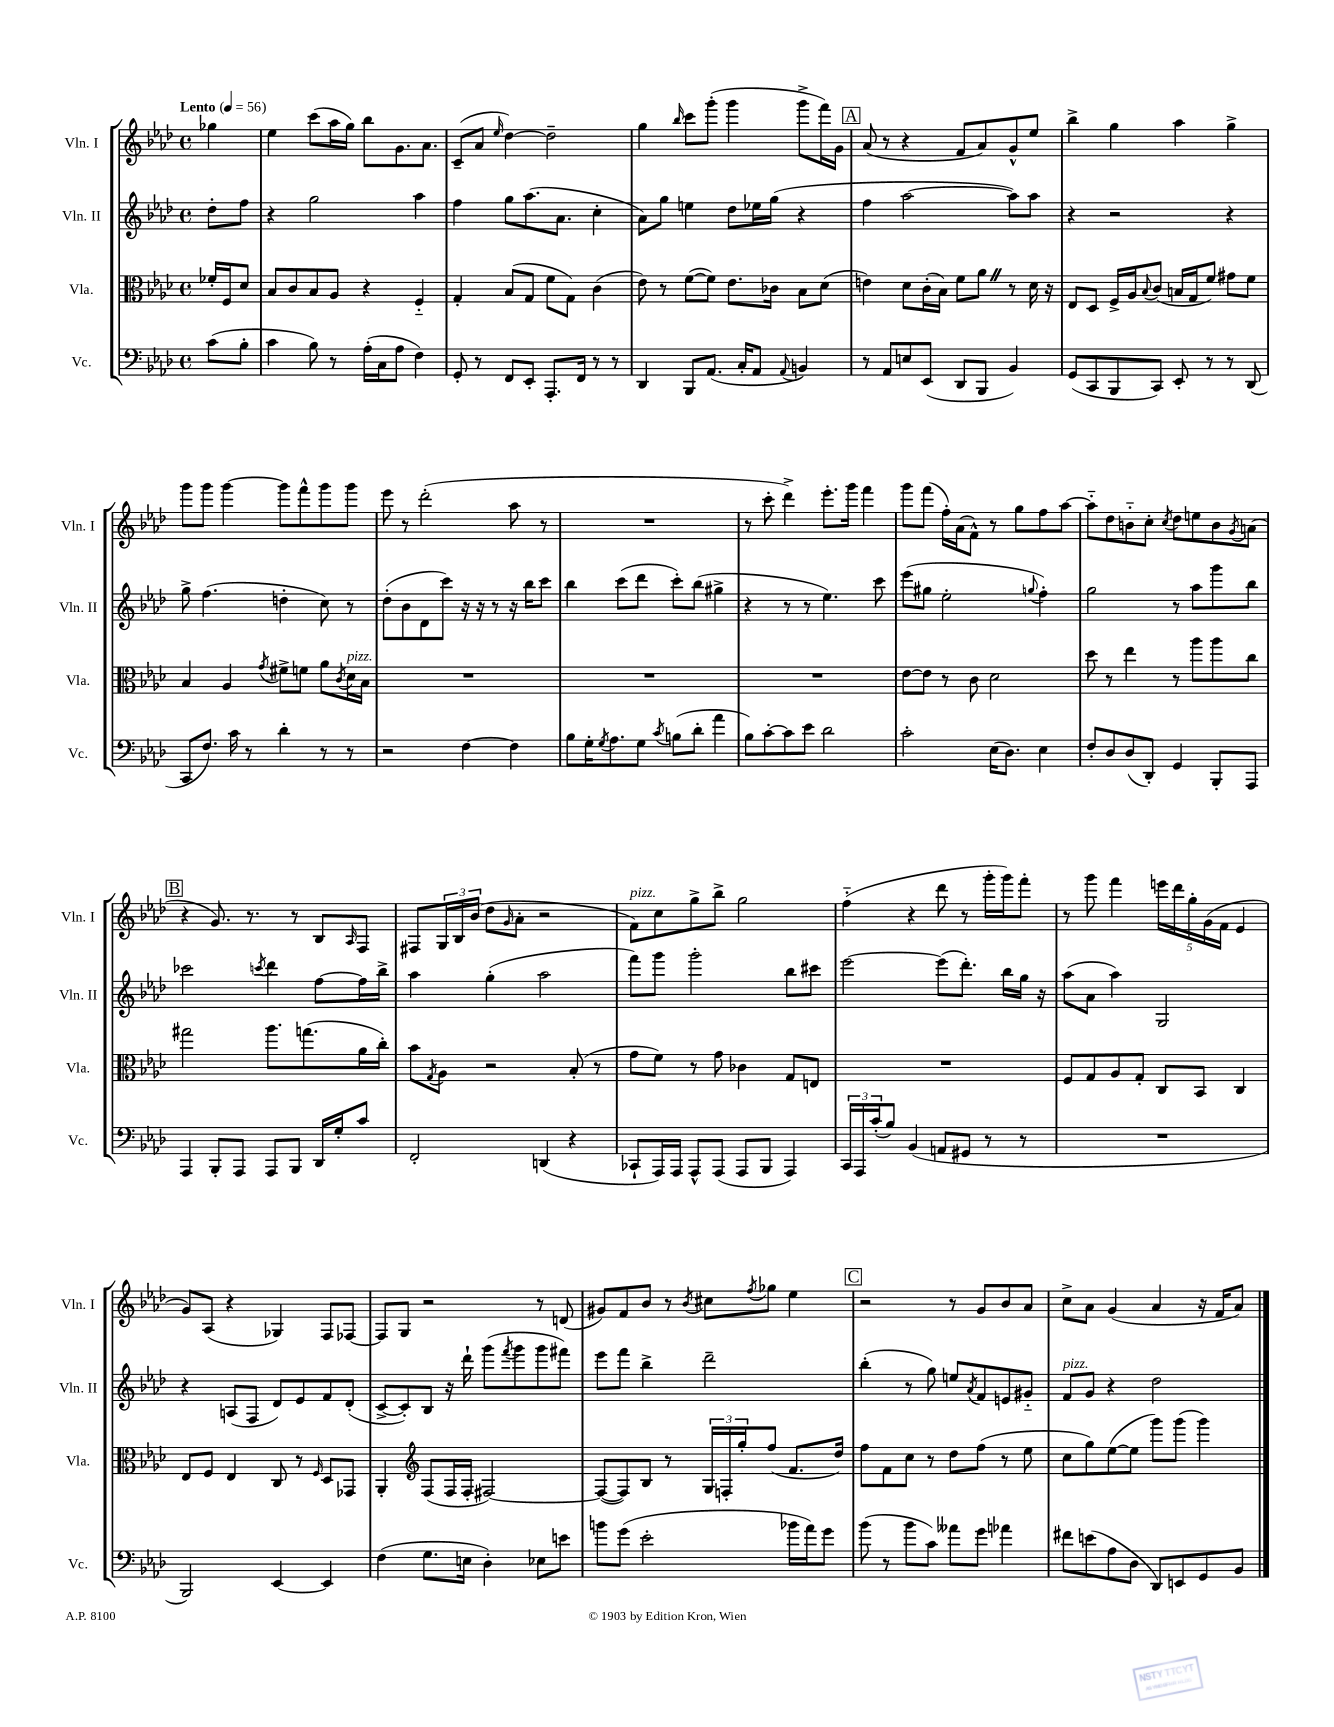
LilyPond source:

<<
\new StaffGroup <<
\new Staff = "s0" \with { instrumentName = "Vln. I" shortInstrumentName = "Vln. I" } {
    \clef treble \key aes \major \defaultTimeSignature \time 4/4 \partial 4 \tempo "Lento" 4 = 56
    ges''4 |
    ees''4 c'''8( aes''16 g''16) bes''8 g'8. aes'8. |
    c'8--( aes'8 \grace { ees''16 } des''4~) des''2-- |
    g''4 \grace { bes''16 } c'''8 g'''8-.( g'''4 g'''8-> f'''16) g'16 |
    \mark \markup { \box "A" } aes'8( r8 r4 f'8 aes'8) g'8-^ ees''8 |
    bes''4-> g''4 aes''4 g''4-> |
    g'''8 g'''8 g'''4~ g'''8 f'''8-^ g'''8 g'''8 |
    ees'''8 r8 des'''2-.( aes''8 r8 |
    R1 |
    r8 c'''8-. des'''4->) ees'''8.-. g'''16 f'''4 |
    g'''8 f'''8( f''16-.) aes'16( f'8-^) r8 g''8 f''8 aes''8~ |
    aes''8-_ des''8 b'8-_ c''8-. \acciaccatura { c''8 } des''8 e''8 b'8 \acciaccatura { g'8 } a'8( |
    \mark \markup { \box "B" } r4 g'8.) r8. r8 bes8 \grace { aes16 } f8 |
    fis8 \tuplet 3/2 { g16 bes16 bes'16( } des''8 \grace { g'16 } aes'8-. r2 |
    f'8^\markup { \italic "pizz." }) c''8 g''8-> bes''8-> g''2 |
    f''4-_( r4 des'''8 r8 g'''16-. g'''16) f'''8-. |
    r8 g'''8 f'''4 \tuplet 5/4 { e'''16 des'''16 g''16-. g'16( f'16 } ees'4 |
    g'8) aes8( r4 ges4) f8 fes8~ |
    fes8 g8 r2 r8 d'8( |
    gis'8) f'8 bes'8 r8 \acciaccatura { bes'8 } cis''8 \acciaccatura { f''8 } ges''8 ees''4 |
    \mark \markup { \box "C" } r2 r8 g'8 bes'8 aes'8 |
    c''8-> aes'8 g'4( aes'4 r16 f'16 aes'8) \bar "|." |
}
\new Staff = "s1" \with { instrumentName = "Vln. II" shortInstrumentName = "Vln. II" } {
    \clef treble \key aes \major \defaultTimeSignature \time 4/4 \partial 4
    des''8-. f''8 |
    r4 g''2 aes''4 |
    f''4 g''8 aes''8.( aes'8. c''4-. |
    aes'8) g''8 e''4 des''8 ees''16 g''16( r4 |
    \mark \markup { \box "A" } f''4 aes''2~ aes''8) aes''8 |
    r4 r2 r4 |
    g''8-> f''4.( d''4-. c''8) r8 |
    des''8-.( bes'8 des'8 c'''8) r16 r16 r8 r16 bes''16 c'''8 |
    bes''4 c'''8( des'''8 c'''8-.) bes''8( gis''4-> |
    r4 r8 r8 ees''4.) c'''8 |
    ees'''8( gis''8 ees''2-. \appoggiatura { g''8 } f''4-.) |
    g''2 r8 aes''8 g'''8 bes''8 |
    \mark \markup { \box "B" } ces'''2 \acciaccatura { c'''8 } des'''4 f''8~ f''16 bes''16-> |
    aes''4 g''4-.( aes''2 |
    f'''8) g'''8 g'''2-. bes''8 cis'''8 |
    ees'''2~ ees'''8( des'''8.-.) bes''16 g''16 r16 |
    aes''8( aes'8 aes''4) g2 |
    r4 a8( f8 des'8) ees'8 f'8 des'8-.( |
    c'8~-> c'8-.) bes8 r16 des'''16-! g'''8( \acciaccatura { f'''8 } g'''8 g'''8 fis'''8) |
    ees'''8 f'''8 bes''4-> des'''2-- |
    \mark \markup { \box "C" } bes''4-.( r8 g''8) e''8 \acciaccatura { aes'8 } f'8 e'8 gis'8-_ |
    f'8^\markup { \italic "pizz." } g'8 r4 des''2 \bar "|." |
}
\new Staff = "s2" \with { instrumentName = "Vla." shortInstrumentName = "Vla." } {
    \clef alto \key aes \major \defaultTimeSignature \time 4/4 \partial 4
    fes'16-. f16 des'8 |
    bes8 c'8 bes8 aes8 r4 f4-_ |
    g4-. bes8( g8 f'8 g8) c'4( |
    ees'8) r8 f'8~( f'8) ees'8. ces'16 bes8 des'8( |
    \mark \markup { \box "A" } e'4) des'8 c'16-.( bes16) f'8 aes'8 \once \override BreathingSign.text = \markup { \musicglyph "scripts.caesura.straight" } \breathe r8 des'16 r16 |
    ees8 des8 f16-> aes16 \appoggiatura { bes8 } c'8( b16 g16 f'8) gis'8 f'8 |
    bes4 aes4 \acciaccatura { g'8 } fis'8-> f'8 aes'8 \acciaccatura { c'8 } des'16^\markup { \italic "pizz." } bes16 |
    R1 |
    R1 |
    R1 |
    ees'8~ ees'8 r8 c'8 des'2 |
    des''8 r8 ees''4 r8 aes''8 aes''8 c''8 |
    \mark \markup { \box "B" } gis''2 aes''8. g''8.( aes'16 c''16-.) |
    bes'8 \acciaccatura { g8 } aes8 r2 bes8-.( r8 |
    g'8 f'8) r8 g'8 ces'4 g8 e8 |
    R1 |
    f8 g8 aes8 g8-. c8 bes,8 c4 |
    ees8 f8 ees4 c8 r8 \grace { f16 } des8 ges,8 |
    aes,4-. \clef treble f8( f16 f16-. fis2~) |
    fis8~( fis8) bes8 r8 \tuplet 3/2 { g16 f16-. g''16-. } f''8( f'8. des''16) |
    \mark \markup { \box "C" } f''8 f'8 c''8 r8 des''8 f''8( r8 ees''8 |
    c''8 g''8) ees''8~( ees''8 g'''8) g'''8( g'''4) \bar "|." |
}
\new Staff = "s3" \with { instrumentName = "Vc." shortInstrumentName = "Vc." } {
    \clef bass \key aes \major \defaultTimeSignature \time 4/4 \partial 4
    c'8( bes8-. |
    c'4 bes8) r8 aes16-.( c16 aes8 f4) |
    g,8-. r8 f,8 ees,8-. aes,,8.-. f,16 r8 r8 |
    des,4 bes,,8 aes,8.( c16-. aes,8 \appoggiatura { aes,8 } b,4) |
    \mark \markup { \box "A" } r8 aes,8 e8 ees,8( des,8 bes,,8 bes,4) |
    g,8( c,8 bes,,8 c,8) ees,8-. r8 r8 des,8( |
    c,8 f8.) c'16 r8 des'4-. r8 r8 |
    r2 f4~ f4 |
    bes8 g16-. \acciaccatura { g8 } aes8. g8 \acciaccatura { c'8 } b8( des'8-. aes'4 |
    bes8) c'8~-. c'8 ees'8 des'2 |
    c'2-. ees16( des8.) ees4 |
    f8-. des8 des8( des,8-.) g,4 bes,,8-. aes,,8 |
    \mark \markup { \box "B" } aes,,4 bes,,8-. aes,,8 aes,,8 bes,,8 des,16 g16-. c'8 |
    f,2-. d,4( r4 |
    ces,8-! aes,,16) aes,,16 aes,,8-^ aes,,8( aes,,8 bes,,8 aes,,4) |
    \tuplet 3/2 { c,16 aes,,16 c'16-.( } bes8) bes,4( a,8 gis,8 r8 r8 |
    R1 |
    bes,,2) ees,4~ ees,4 |
    f4( g8. e16 des4-.) ees8 e'8 |
    b'8 g'8( ees'2-. bes'16 aes'16) g'8 |
    \mark \markup { \box "C" } bes'8( r8 bes'8 c'8) aeses'8 g'8 aes'4 |
    fis'8 e'8( aes8 des8 des,8) e,8 g,8 bes,8 \bar "|." |
}
>>
>>
\layout { \context { \Score \remove "Bar_number_engraver" } }
